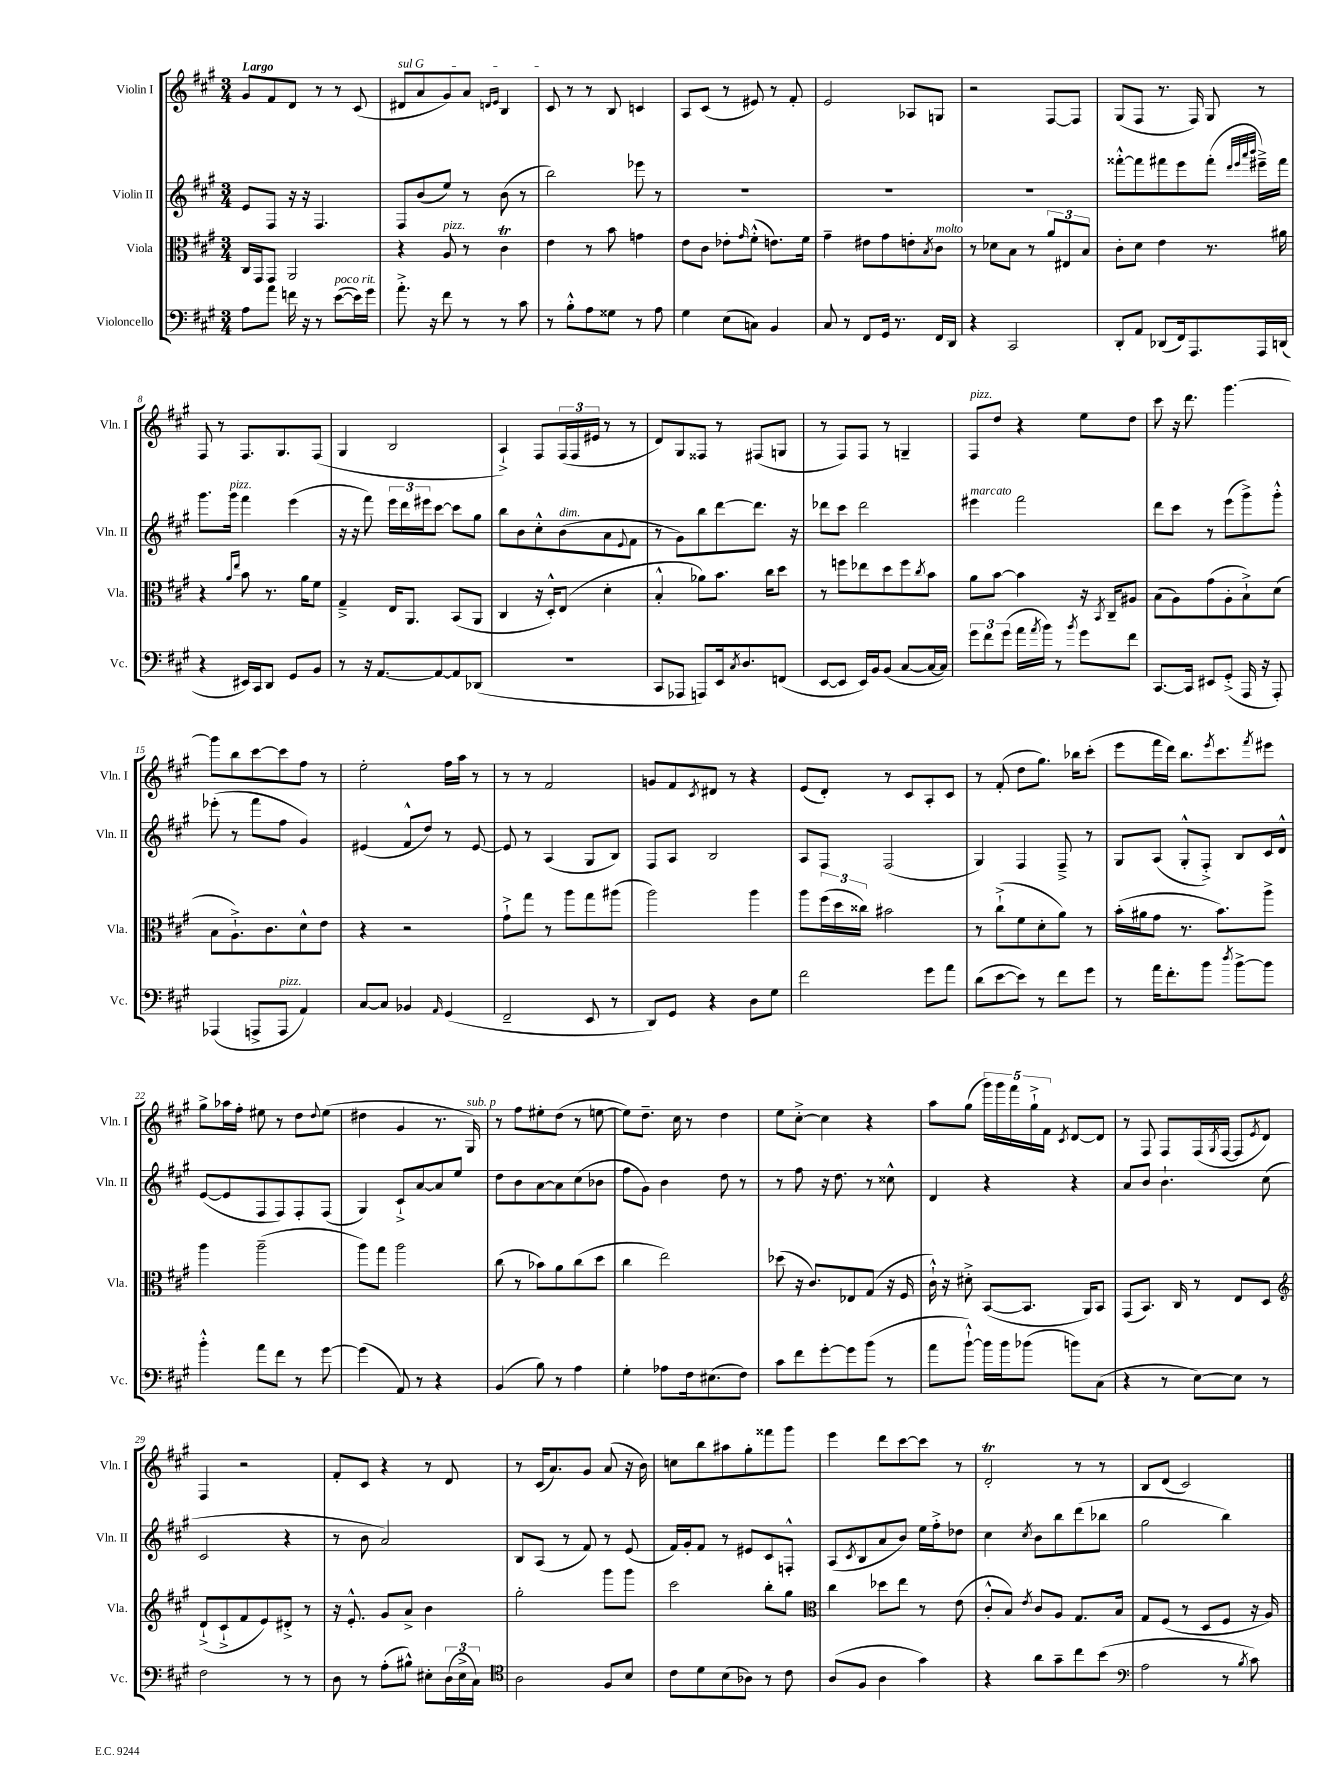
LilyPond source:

<<
\new StaffGroup <<
\new Staff = "s0" \with { instrumentName = "Violin I" shortInstrumentName = "Vln. I" } {
    \clef treble \key a \major \numericTimeSignature \time 3/4 \tempo "Largo"
    gis'8 fis'8 d'8 r8 r8 cis'8( |
    \once \override TextSpanner.bound-details.left.text = \markup { \italic "sul G" } dis'8\startTextSpan a'8 gis'8) a'8 \grace { d'16 e'16 } b4 |
    cis'8\stopTextSpan r8 r8 b8 c'4 |
    a8 cis'8( r8 eis'8) r8 fis'8-. |
    e'2 aes8 g8 |
    r2 fis8~ fis8 |
    gis8( fis8 r8. fis16) gis8 r8 |
    fis8 r8 fis8. gis8. fis8( |
    gis4 b2 |
    a4-!->) fis8 \tuplet 3/2 { fis16( fis16 eis'16 } r8 r8 |
    d'8) gis8 fisis8 r8 fis8( g8 |
    r8 fis8) fis8 r8 g4-- |
    fis8^\markup { \italic "pizz." } d''8 r4 e''8 d''8 |
    cis'''8 r16 d'''8. gis'''4.~ |
    gis'''8 b''8 cis'''8~ cis'''8 fis''8 r8 |
    e''2-. fis''16 a''16 r8 |
    r8 r8 fis'2 |
    g'8 fis'8 \acciaccatura { cis'8 } dis'8 r8 r4 |
    e'8( d'8-.) r8 cis'8 a8-. cis'8 |
    r8 fis'8-.( d''8 gis''8.) bes''16 cis'''8-.( |
    e'''8 fis'''16 d'''16) b''8. \acciaccatura { e'''8 } cis'''8. \acciaccatura { fis'''8 } eis'''8 |
    gis''8-> aes''16 fis''16-. eis''8 r8 d''8 \appoggiatura { d''8 } eis''8( |
    dis''4 gis'4 r8. gis16^\markup { \italic "sub. p" }) |
    r8 fis''8 eis''8-. d''8( r8 e''8~ |
    e''8) d''8.-- cis''16 r8 d''4 |
    e''8 cis''8~-.-> cis''4 r4 |
    a''8 gis''8( \tuplet 5/4 { gis'''16) gis'''16 fis'''16 gis''16-!-> fis'16 } \acciaccatura { cis'8 } d'8~ d'8 |
    r8 fis8 fis8 fis16( \acciaccatura { gis8 } fis16~ fis8 \acciaccatura { e'8 } d'8) |
    fis4 r2 |
    fis'8-. cis'8 r4 r8 d'8 |
    r8 cis'16( a'8.) gis'8 a'8( r16 b'16) |
    c''8 b''8 ais''8 gis''8-. fisis'''8 gis'''8 |
    e'''4 d'''8 cis'''8~ cis'''8 r8 |
    d'2-.\trill r8 r8 |
    b8 d'8( cis'2) \bar "|." |
}
\new Staff = "s1" \with { instrumentName = "Violin II" shortInstrumentName = "Vln. II" } {
    \clef treble \key a \major \numericTimeSignature \time 3/4
    e'8 fis8 r16 r16 fis4. |
    fis8 b'8( e''8) r8 b'8( r8 |
    b''2) ees'''8 r8 |
    R2. |
    R2. |
    R2. |
    fisis'''8~-.-^ fisis'''8 fis'''8 e'''8 fis'''8-.( \grace { d'''32 e'''32 a'''32 b'''32 } eis'''16--->) fis'''16 |
    gis'''8. gis'''16^\markup { \italic "pizz." } fis'''4 e'''4( |
    r16 r16 fis'''8) \tuplet 3/2 { e'''16 d'''16 eis'''16 } cis'''8~ cis'''8 gis''8 |
    b''8 b'8 cis''8-.-^ b'8^\markup { \italic "dim." }( a'8 \appoggiatura { e'8 } fis'8 |
    r8 gis'8) b''8 d'''8~ d'''8. r16 |
    des'''8 cis'''8 des'''2 |
    eis'''4^\markup { \italic "marcato" } fis'''2 |
    d'''8 cis'''8 r8 e'''8( gis'''8->) gis'''8-.-^ |
    ees'''8-.( r8 fis'''8 fis''8 gis'4) |
    eis'4( fis'8-^ d''8) r8 eis'8~ |
    eis'8 r8 a4( gis8 b8) |
    fis8 a8 b2 |
    a8 fis8 fis2( |
    gis4) fis4 fis8---> r8 |
    gis8 a8( gis8-.-^ fis8-.->) b8 cis'16 d'16-^ |
    e'8~( e'8 fis8 fis8) fis8-. fis8( |
    gis4) cis'8-!-> a'8~ a'8 e''8 |
    d''8 b'8 a'8~ a'8 cis''8( bes'8 |
    fis''8 gis'8) b'4 d''8 r8 |
    r8 fis''8 r16 d''8. r8 cisis''8-^ |
    d'4 r4 r4 |
    a'8 b'8 b'4.-! cis''8( |
    cis'2 r4 |
    r8 b'8 a'2) |
    b8 a8( r8 fis'8) r8 e'8( |
    fis'16) gis'16-. fis'8 r8 eis'8 cis'8 f8-.-^ |
    a8( \acciaccatura { cis'8 } b8 a'8 b'8) e''16 fis''16-.-> des''8 |
    cis''4 \acciaccatura { cis''8 } b'8 b''8 d'''8( bes''8 |
    gis''2 b''4) \bar "|." |
}
\new Staff = "s2" \with { instrumentName = "Viola" shortInstrumentName = "Vla." } {
    \clef alto \key a \major \numericTimeSignature \time 3/4
    cis16 gis,16 gis,8 a,2 |
    r4 a8^\markup { \italic "pizz." } r8 cis'4\trill |
    e'4 r8 b'8 g'4 |
    e'8 cis'8 ees'8-. \grace { gis'16 } fis'8-.-^( e'8.) fis'16 |
    gis'4-- eis'8 gis'8 e'8-. \acciaccatura { b8 } cis'8^\markup { \italic "molto" } |
    r8 des'8 b8 r8 \tuplet 3/2 { a'8 eis8 b8 } |
    cis'8-. d'8 e'4 r8. ais'16 |
    r4 \grace { a'16 e''16 } b'8 r8. a'16 fis'8 |
    gis4---> e16 a,8. b,8( a,8 |
    cis4 r16 d16-.-^) e8( d'4-. |
    b4-.-^ aes'8) b'8. cis''16 d''8 |
    r8 f''8 ees''8 d''8 f''8 \acciaccatura { cis''8 } b'8 |
    a'8 b'8~ b'4 r16 \acciaccatura { b,8 } cis16-- ais8 |
    b8( a8) gis'8( a8-. b8-!->) d'8( |
    b8 a8.-!->) cis'8. d'8-^ e'8 |
    r4 r2 |
    gis'8-!-> gis''8 r8 a''8 gis''8 ais''8( |
    a''2) a''4 |
    a''8 \tuplet 3/2 { fis''16( d''16 cisis''16) } bis'2 |
    r8 cis''8-!->( fis'8 d'8-. a'8) r8 |
    b'16-.( ais'16 gis'8 r8. b'8.) a''8-> |
    a''4 a''2--( |
    a''8) gis''8 a''2 |
    cis''8( r8 bes'8) a'8 cis''8( d''8 |
    cis''4 e''2) |
    des''8( r16 cis'8.) ees8 gis8( r16 fis16 |
    cis'16-!-^) r16 dis'8-.-> b,8~( b,8. a,16) b,8 |
    gis,8( b,8.) cis16 r8 e8 d8 |
    \clef treble d'8-!->( cis'8-!-> fis'8 e'8) dis'8-.-> r8 |
    r16 e'8.-.-^ gis'8 a'8-> b'4 |
    gis''2-. gis'''8 gis'''8 |
    cis'''2 b''8-. gis''8 |
    \clef alto cis''4 des''8 e''8 r8 e'8( |
    cis'8-.-^ b8) \acciaccatura { e'8 } cis'8 a8 gis8. b16 |
    gis8 fis8( r8 d8 fis8 r16 a16) \bar "|." |
}
\new Staff = "s3" \with { instrumentName = "Violoncello" shortInstrumentName = "Vc." } {
    \clef bass \key a \major \numericTimeSignature \time 3/4
    a8 a'8 f'16 r16 r8 e'8~^\markup { \italic "poco rit." }( e'16) gis'16 |
    a'8.-.-> r16 fis'8 r8 r8 cis'8 |
    r8 b8-.-^ a8 gisis8 r8 a8 |
    gis4 e8( c8) b,4 |
    cis8 r8 fis,8 gis,16 r8. fis,16 d,16 |
    r4 cis,2 |
    d,8-. a,8 des,8( fis,16) a,,8. a,,16 d,16( |
    r4 eis,16) cis,16 d,8 gis,8 b,8 |
    r8 r16 a,8.~ a,8~ a,8 des,8( |
    R2. |
    cis,8 aes,,8 a,,8) e,16 \acciaccatura { cis8 } d8. f,8( |
    e,8~ e,8 e,16) b,16 b,8( cis8~ cis16~ cis16) |
    \tuplet 3/2 { gis'8 fis'8 gis'8( } a'16 \acciaccatura { a'8 } b'16) r8 \acciaccatura { b'8 } gis'8 fis'8 |
    cis,8.~ cis,16 eis,8 gis,8-.->( a,,16 r16 a,,8-.) |
    aes,,4( a,,8-> a,,8^\markup { \italic "pizz." } a,4) |
    cis8~ cis8 bes,4 \grace { a,16 } gis,4( |
    fis,2-- e,8 r8 |
    d,8) gis,8 r4 d8 gis8 |
    fis'2 gis'8 a'8 |
    d'8( e'8~ e'8) r8 fis'8 gis'8 |
    r8 a'16 fis'8.-. b'8 \acciaccatura { d''8 } b'8~-> b'8 |
    b'4-.-^ a'8 fis'8 r8 gis'8~ |
    gis'4( a,8) r8 r4 |
    b,4( b8) r8 a4 |
    gis4-. aes8 fis16 eis8.( fis8) |
    cis'8 fis'8 gis'8~-. gis'8 b'8( r8 |
    a'8 b'8~-!-^) b'16 b'16 bes'8( b'8) cis8( |
    r4 r8 e8~) e8 r8 |
    fis2 r8 r8 |
    d8 r8 a8-.( bis8-^) eis8-. \tuplet 3/2 { d16( eis16-> cis16) } |
    \clef tenor a2 fis8 b8 |
    cis'8 d'8 b8( aes8) r8 cis'8 |
    a8( fis8 a4 gis'4) |
    r4 a'8 gis'8-- cis''8 b'8( |
    \clef bass a2 r8 \acciaccatura { b8 } cis'8) \bar "|." |
}
>>
>>
